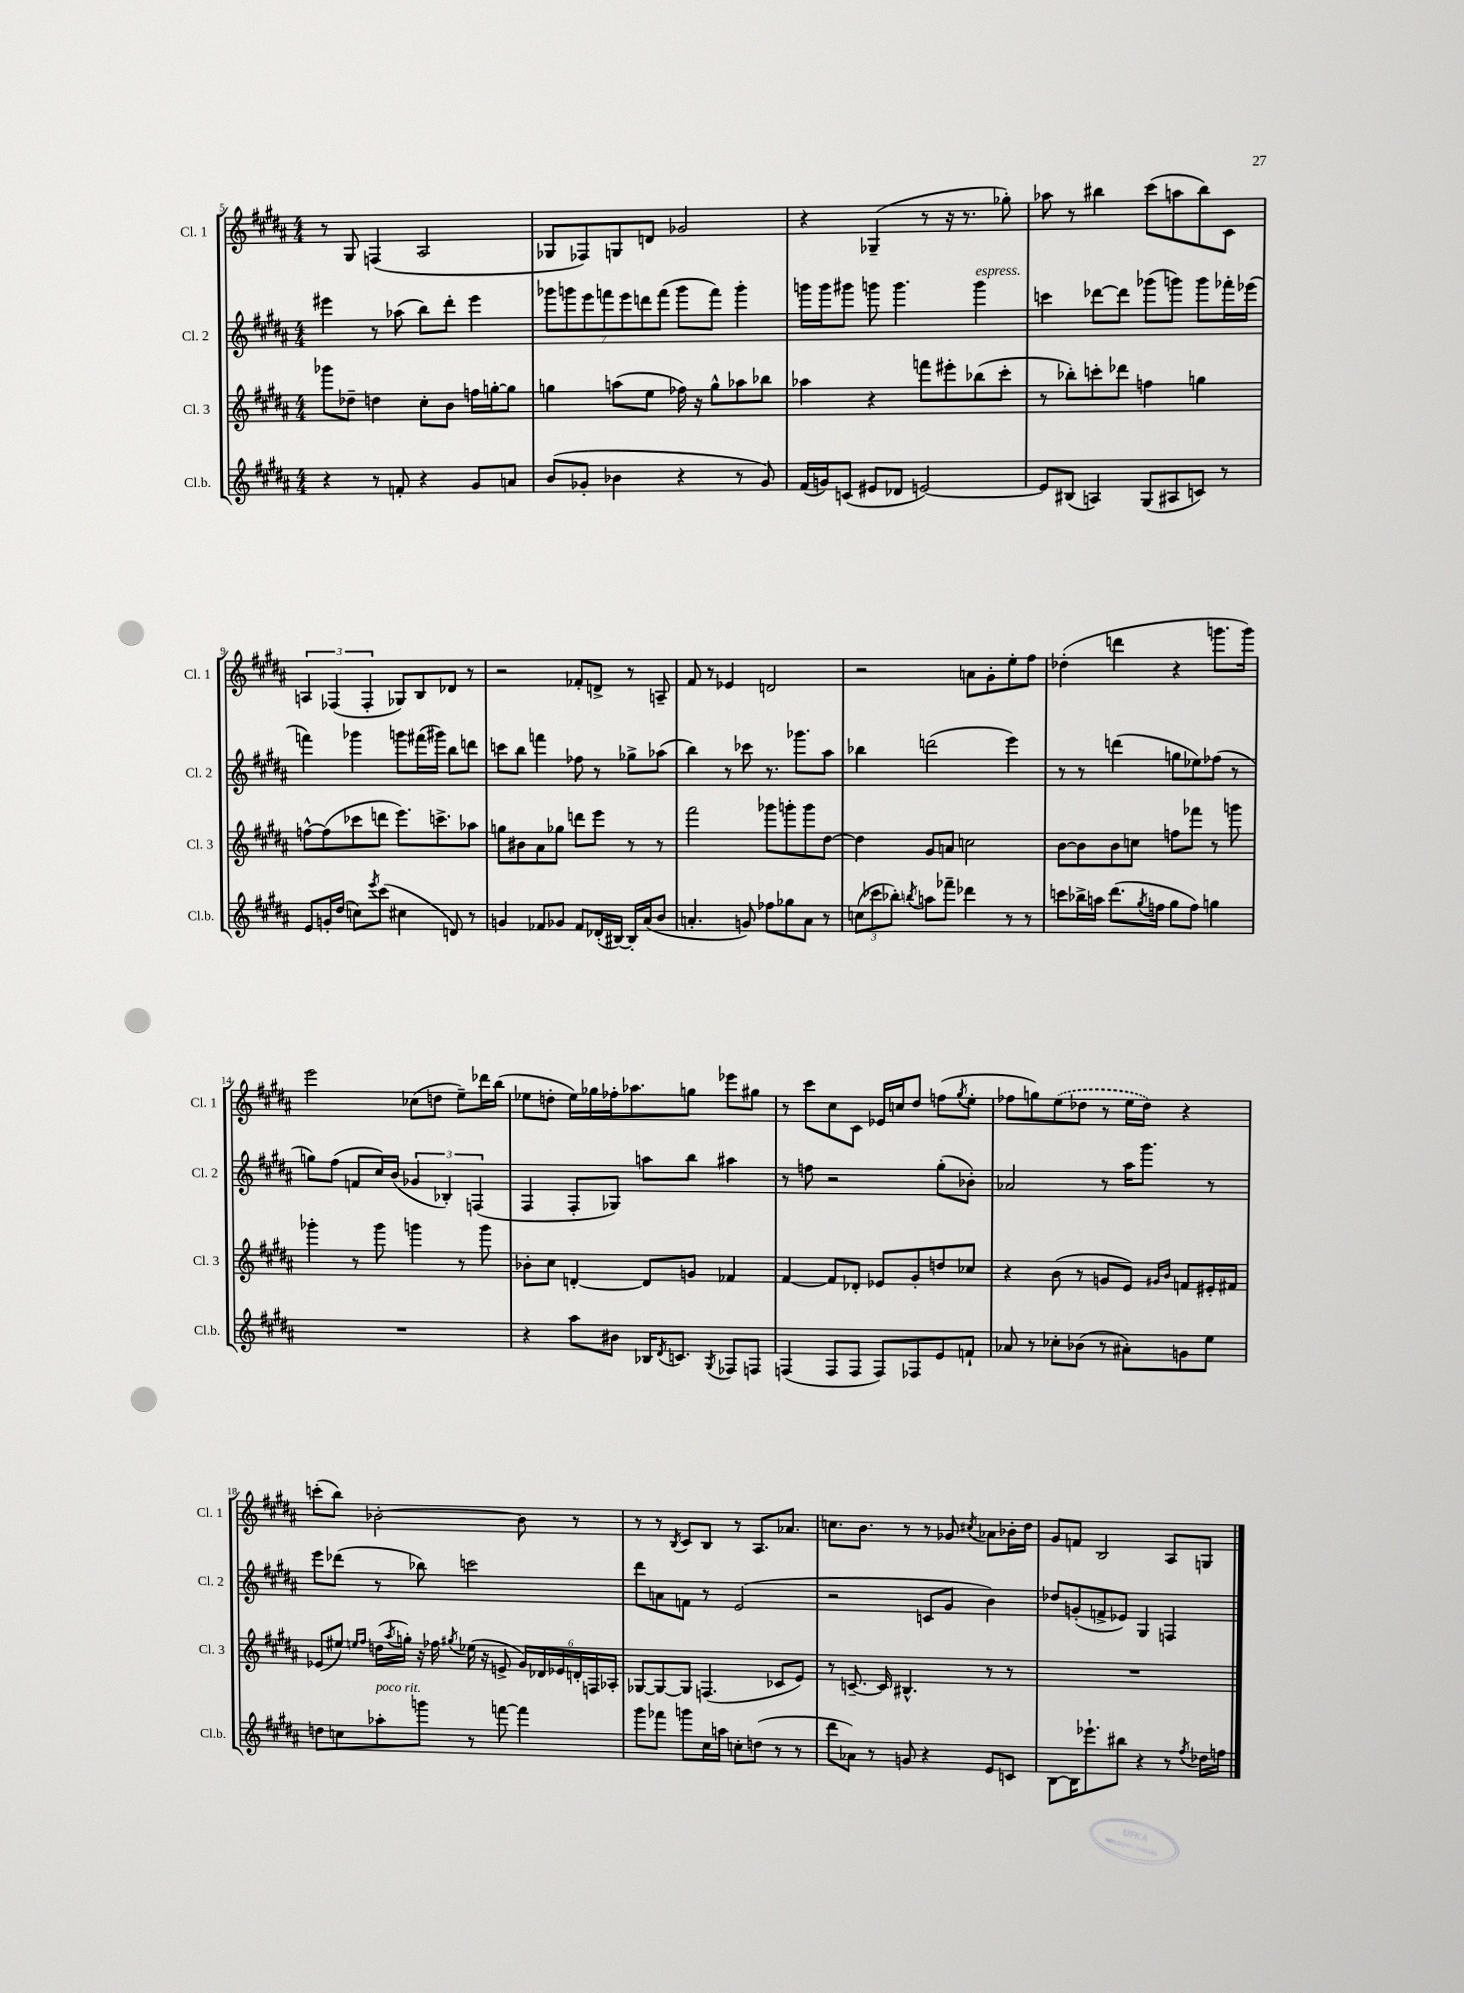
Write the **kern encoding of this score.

**kern	**kern	**kern	**kern
*staff4	*staff3	*staff2	*staff1
*clefG2	*clefG2	*clefG2	*clefG2
*k[f#c#g#d#a#]	*k[f#c#g#d#a#]	*k[f#c#g#d#a#]	*k[f#c#g#d#a#]
*M4/4	*M4/4	*M4/4	*M4/4
4r	8ggg-	4eee#	8r
.	8dd-~	.	8G#
8r	4dd	8r	(4F
8f'	.	(8aa-	.
4r	8cc#'	8bb)	2A#
.	8b	8ddd#'	.
8g#	16ff	4eee#	.
.	[16gg'	.	.
8a	8gg]	.	.
=	=	=	=
(8b	4gg	14ggg-	8G-
.	.	14ggg	.
8g-'	.	.	8F-)
.	.	14eee	.
.	.	14fff	.
4b-	(8aa	.	8G
.	.	14eee	.
.	.	14ddd	.
.	8ee	.	8d
.	.	(14fff	.
4r	16ff-)	8ggg	2g-
.	16r	.	.
.	8gg^^	8fff)	.
8r	8aa-	4ggg'	.
8g-)	8bb-	.	.
=	=	=	=
(16f#	4aa-	16ggg	4r
16g)	.	16ggg	.
(8c	.	8ggg#	.
8e#	4r	8ggg	(4G-~
8d-	.	4.ggg	.
[2e)	8fff	.	8r
.	8eee#'	.	16r
.	.	.	8.r
.	(8bb-	4ggg	.
.	8ccc#'	.	8gg-')
=	=	=	=
8e]	8r	4ccc	8aa-
(8B#	8bb-')	.	8r
4A)	8ccc'	[8ddd-	4bb#
.	8ddd-	8ddd-]	.
(8G#	4ff	(8ggg-	(8ccc#
8A#	.	8ggg)	8aa
8c)	4gg	8ggg	8bb#)
8r	.	16fff-'	8c#
.	.	(16eee-	.
=	=	=	=
8e	[8ff^^	4fff)	6A
16g'	(8ff]	.	.
.	.	.	(6F-
(16dd#	.	.	.
8cc)	8ccc-	4ggg-	.
.	.	.	6F-'
8qeee	.	.	.
(8ccc#	8ddd	.	.
4cc#	8.eee)	8ggg	8G-)
.	.	(16fff#	8B
.	8.ccc^	16ggg#)	.
8d)	.	8bb	8d-
8r	8aa-	8ddd	8r
=	=	=	=
4g	8gg	8ccc	2r
.	8b#	8bb	.
8f-	8a#	4fff	.
8g-	8gg-	.	.
8f-	8ddd	8ff-	8f-'
(16d-'	8eee	8r	8d^
[16B#)	.	.	.
16B#']	8r	8gg-^	8r
(16a#	.	.	.
8b	8r	(8aa-	8A~
=	=	=	=
4.a'	2fff#	4bb)	8f#
.	.	.	8r
.	.	8r	4e-
8g)	.	8ccc-	.
8ff-	8ggg-	8.r	2d
8gg-	8ggg'	.	.
.	.	8.ggg-	.
8a	8ggg	.	.
8r	[8dd#	8aa#	.
=	=	=	=
(12cc	4dd#]	4bb-	2r
12ccc-	.	.	.
12bb-')	.	.	.
8qbb	.	.	.
8aa	8g#	(2ddd	.
8fff-~	8a	.	.
4ddd-	2cc	.	8a
.	.	.	8g#'
8r	.	4eee)	8ee'
8r	.	.	8ff#
=	=	=	=
8ccc	[8b	8r	(4dd-'
16bb-^	8b]	8r	.
16aa	.	.	.
(8.ddd#	8b	(4ddd	4ddd
.	8cc	.	.
8qgg#	.	.	.
16ff	.	.	.
8gg#	8ff	8gg	4r
8ff)	8fff-	8ee-)	.
4gg	8r	(8ff-	8.ggg
.	8ggg	8r	.
.	.	.	16ggg)
=	=	=	=
1r	4ggg-'	8gg)	2eee
.	.	(8ff#	.
.	8r	8f	.
.	8ggg-	16cc#)	.
.	.	(16b	.
.	4ggg	6g-	(8cc-
.	.	.	8dd
.	.	6B-')	.
.	8r	.	8ee~)
.	.	(6F	.
.	8ggg	.	16ddd-
.	.	.	(16bb
=	=	=	=
4r	8b-'	4F#	8ee-
.	8cc#	.	8dd'
8aa#	[4d'	8F#'	16ee-)
.	.	.	16gg-
8b#	.	8G-)	16ff-'
.	.	.	8.aa-
16B-	8d]	8aa	.
8qd#	.	.	.
8.c	.	.	.
.	8g	8bb	8gg
8qG#	.	.	.
8F-	4f-	4aa#	8eee-
8F	.	.	8gg#
=	=	=	=
(4F	[4f#	8r	8r
.	.	8ff	8ccc#
8F	8f#]	2r	8cc#
8F	8d-'	.	8c#
8F)	8e-	.	16e-
.	.	.	16cc
8F-	8g#'	.	8dd#
8e	8dd	(8gg#'	(8ff
.	.	.	8qgg#
8f`	8cc-	8b-')	8ee'
=	=	=	=
8a-	4r	2a-	8ff-
8r	.	.	8gg)
8cc-'	(8b	.	(8ee
(8b-	8r	.	8dd-
8r	8g	8r	8r
8a#')	8e)	16aa#	16ee
.	.	8.ggg#	16dd-)
.	16qqg#	.	.
.	16qqb	.	.
8g	8f	.	4r
8ee	16e#'	8r	.
.	16f#	.	.
=	=	=	=
8dd	(8e-	8eee	(8ccc'
8cc	8ee#)	(8ddd-	8bb)
.	16qqee	.	.
.	16qqff#	.	.
8aa-'	(16dd	8r	[2b-'
.	8qaa#	.	.
.	16gg')	.	.
8ggg	16r	8bb-)	.
.	16ff-	.	.
.	8qgg#	.	.
8r	(16ee-	2ccc	.
.	16r	.	.
[8fff	8e^	.	.
4fff]	24g#)	.	8b-]
.	24d-	.	.
.	24e-	.	.
.	24d'	.	8r
.	24F	.	.
.	24A-'	.	.
=	=	=	=
8ggg#	[8G-	8ddd#	8r
8fff-	8G-_	8a	8r
.	.	.	8qB
8ggg	8G-]	8f	8c#
16cc#	(4.F	8r	8B
16aa	.	.	.
8cc'	.	(2e	8r
(8dd	.	.	8.A#
8r	8c-	.	.
.	.	.	8.a-
8r	8e)	.	.
=	=	=	=
8ddd#	8r	2r	8.cc
8a-)	[8.c~	.	.
.	.	.	8.b
8r	.	.	.
.	16c]	.	.
8g	4.B#^^	.	8r
4r	.	8c	8r
.	.	8g#	8g-
.	.	.	8qcc#
8e	8r	4b)	8a-
8c	8r	.	16b-'
.	.	.	16dd#
=	=	=	=
[8B	1r	8dd-	8g#
16B]	.	(8g'	8f
8.eee-`	.	.	.
.	.	8f^	2B
8bb#	.	8e-)	.
4r	.	4G#	.
8r	.	4F	8A#
8qff#	.	.	.
16dd-	.	.	8G
16ff	.	.	.
==	==	==	==
*-	*-	*-	*-
